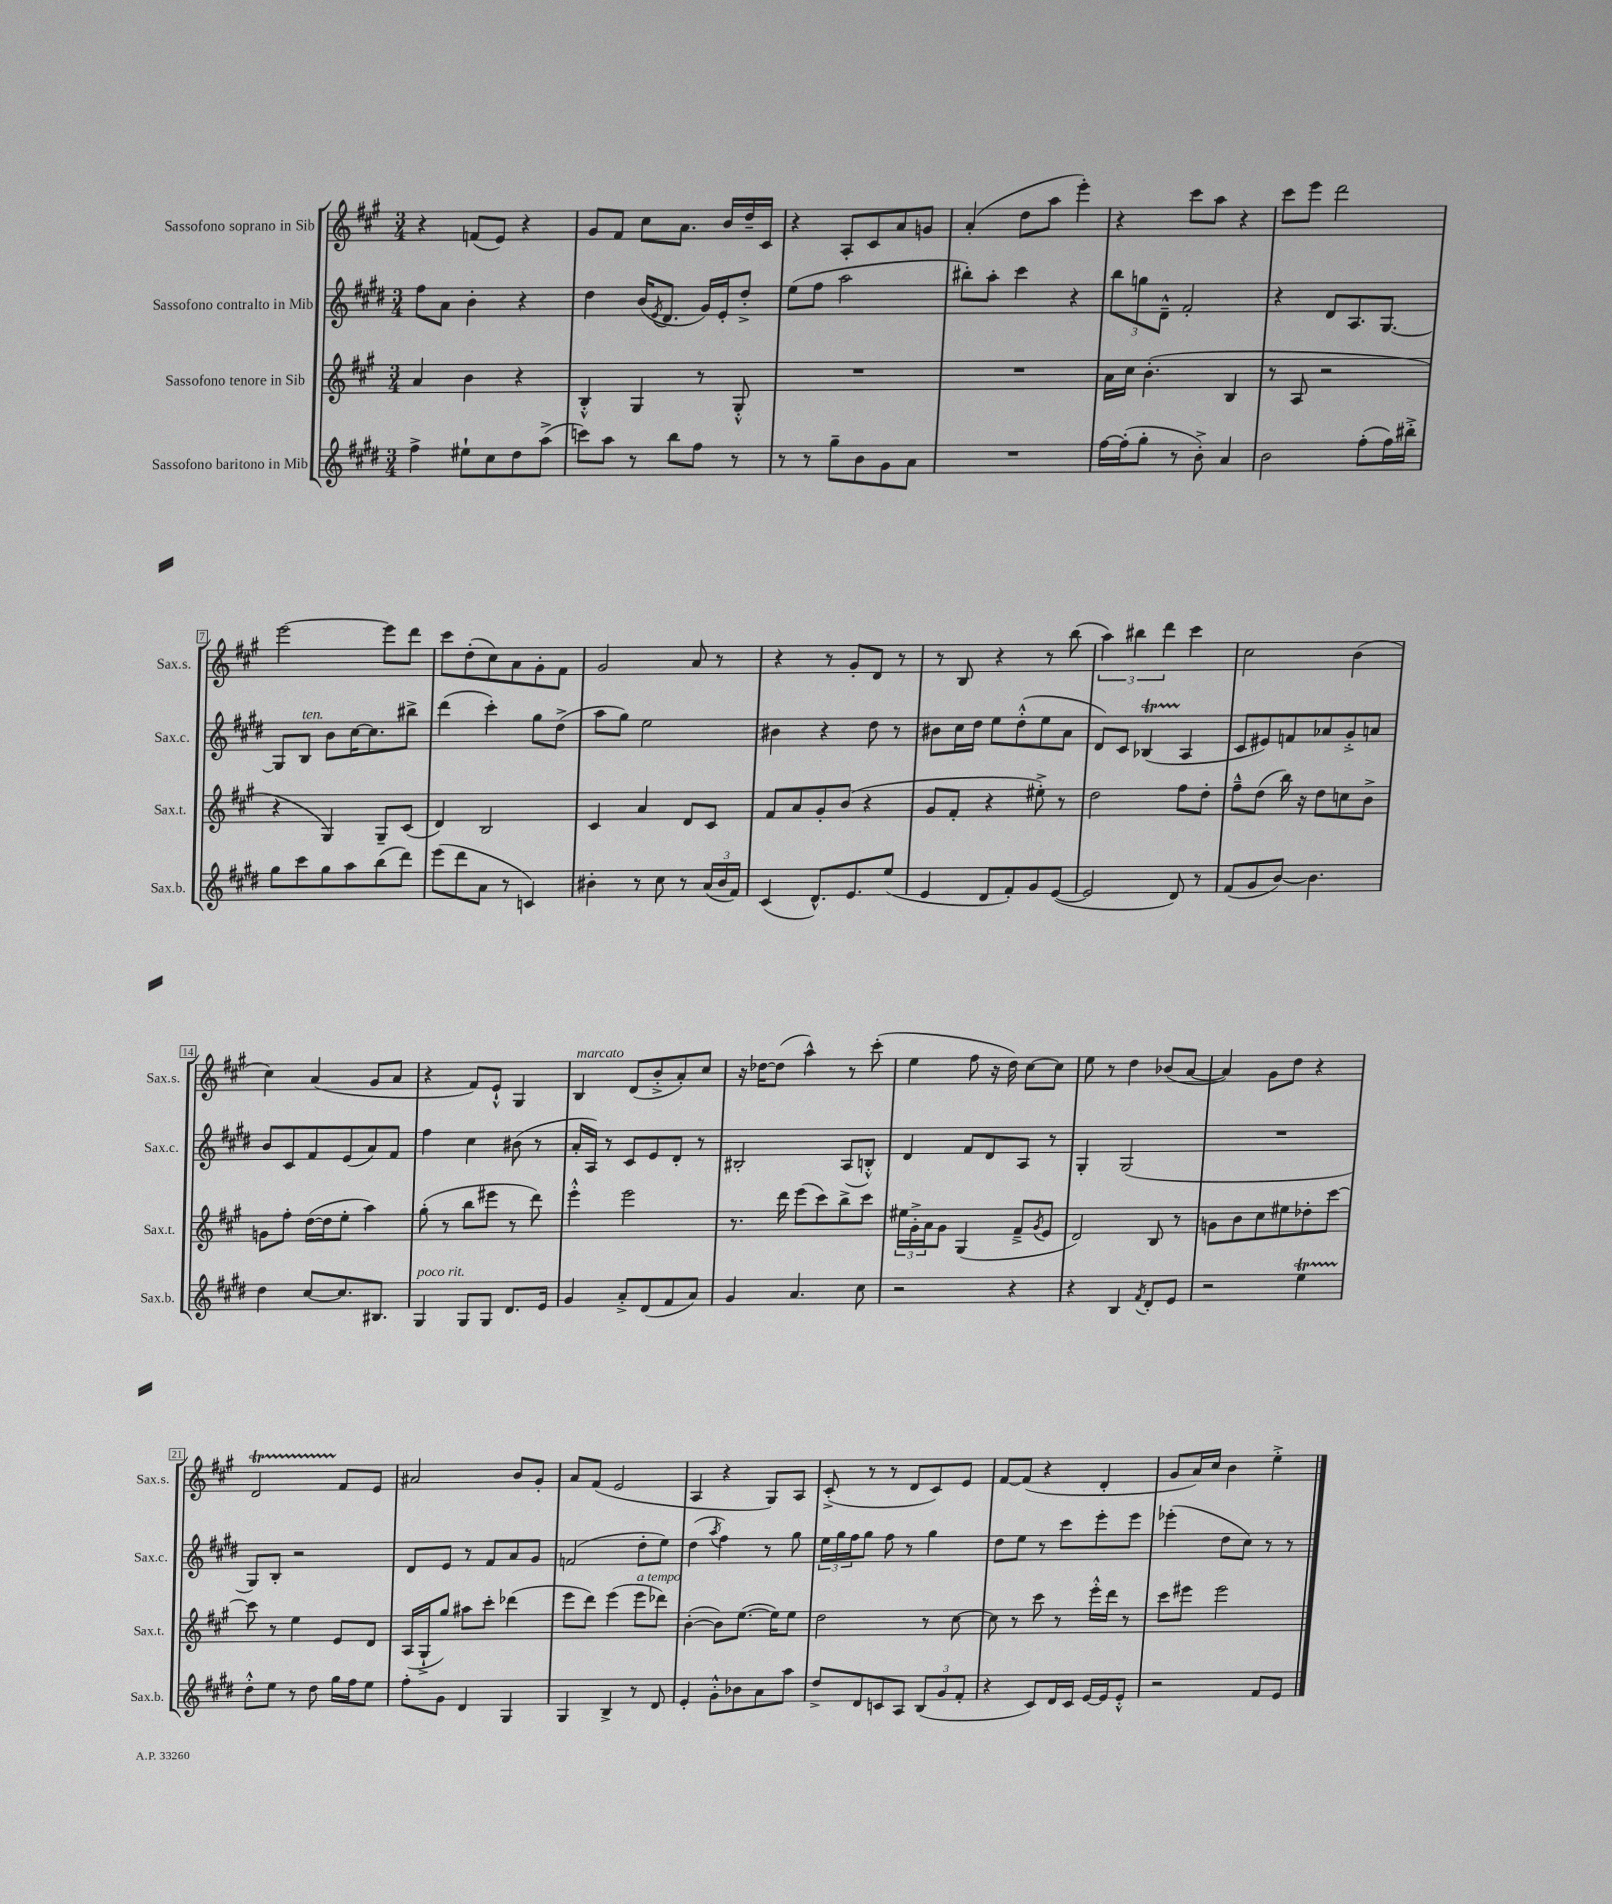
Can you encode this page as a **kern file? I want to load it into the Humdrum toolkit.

**kern	**kern	**kern	**kern
*part4	*part3	*part2	*part1
*staff4	*staff3	*staff2	*staff1
*I"Sassofono baritono in Mib	*I"Sassofono tenore in Sib	*I"Sassofono contralto in Mib	*I"Sassofono soprano in Sib
*I'Sax.b.	*I'Sax.t.	*I'Sax.c.	*I'Sax.s.
*clefG2	*clefG2	*clefG2	*clefG2
*k[f#c#g#d#]	*k[f#c#g#]	*k[f#c#g#d#]	*k[f#c#g#]
*M3/4	*M3/4	*M3/4	*M3/4
=1	=1	=1	=1
4ff#^\	4a/	8ff#\L	4r
.	.	8a\J	.
8ee#X`\L	4b\	4b'\	(8fn/L
8cc#\	.	.	8e/J)
8dd#\	4r	4r	4r
(8aa^\J	.	.	.
=2	=2	=2	=2
8cccn\L)	4B'^^/	4dd#\	8g#/L
8aa\J	.	.	8f#/J
8r	4G#/	(16b/KL	8cc#\L
.	.	8qe/	.
.	.	8.d#/J	.
8bb\L	.	.	8.a\J
8ff#\J	8r	16g#/LL)	.
.	.	16e'/J	16b/LL
8r	8G#'^^/	8dd#'^/J	16dd~/
.	.	.	16c#/JJ
=3	=3	=3	=3
8r	2.r	(8ee\L	4r
8r	.	8ff#\J	.
8gg#~\L	.	2aa\	8A'/L
8b\	.	.	8c#/
8g#\	.	.	8a/
8a\J	.	.	8gn/J
=4	=4	=4	=4
2.r	2.r	8bb#X'\L)	(4a'/
.	.	8aa'\J	.
.	.	4ccc#\	8dd\L
.	.	.	8aa\J
.	.	4r	4eee'\)
=5	=5	=5	=5
[16ff#\LL	16a\LL	12bb\L	4r
(16ff#'\J]	16cc#\JJ	.	.
.	.	12ggn\	.
8gg#'\J	(4.b'\	.	.
.	.	12d#~^^\J	.
8r	.	2f#'/	8ccc#\L
8b'^\)	.	.	8aa\J
4a/	4B/	.	4r
=6	=6	=6	=6
2b\	8r	4r	8ccc#\L
.	8A/	.	8eee\J
.	2r	8d#/L	2ddd\
.	.	8.A/	.
(8ff#'\L	.	.	.
.	.	[8.G#/J	.
16ff#\L)	.	.	.
16bb#X'^\JJ	.	.	.
!!LO:LB:g=z
=7	=7	=7	=7
8gg#\L	4r	8G#/L]	[2eee\
!	!	!LO:TX:a:i:t=ten.	!
8ccc#\	.	8B/J	.
8gg#\	4G#/)	8b\L	.
8aa\	.	[16cc#\K	.
.	.	8.cc#\]	.
(8bb\	8G#~/L	.	8eee\L]
8ddd#\J)	(8c#/J	8bb#X^\J	8ddd\J
=8	=8	=8	=8
(8eee\L	4d/)	(4ddd#\	8ccc#\L
8ddd#\	.	.	(8dd'\
8a\J	2B/	4ccc#'\)	8cc#\)
8r	.	.	8a\
4cn/)	.	8gg#\L	8g#'\
.	.	(8dd#^\J	8f#\J
=9	=9	=9	=9
4b#X'\	4c#/	8aa\L	2g#/
.	.	8gg#\J)	.
8r	4a/	2ee\	.
8cc#\	.	.	.
8r	8d/L	.	8a/
(24a/LL	8c#/J	.	8r
24b#/	.	.	.
24f#/JJ)	.	.	.
=10	=10	=10	=10
(4c#/	8f#/L	4b#X\	4r
.	8a/	.	.
8.d#^^/L)	8g#'/	4r	8r
.	(8b/J	.	8g#'/L
8.e/	.	.	.
.	4r	8dd#\	8d/J
(8ee/J	.	8r	8r
=11	=11	=11	=11
4e/	8g#/L	8b#X\L	8r
.	8f#'/J	16cc#\L	8B/
.	.	16dd#\JJ	.
8d#/L	4r	8ee\L	4r
8f#'/)	.	(8dd#'^^\	.
8g#/	8ee#X'^\)	8ee\	8r
([8e/J	8r	8a\J	(8bb\
=12	=12	=12	=12
2e/]	2dd\	8d#/L)	6aa\)
.	.	8c#/J	.
.	.	.	6bb#X\
.	.	(4B-XT/	.
.	.	.	6ddd\
8d#/)	8ff#\L	4A/	4ccc#\
8r	8dd'\J	.	.
=13	=13	=13	=13
(8f#/L	8ff#~^^\L	8c#/L	2cc#\
8g#/	(8dd\J	8e#X/)	.
[8b/J)	16bb\)	8fn/	.
.	16r	.	.
4.b\]	8dd\L	8a-X/	.
.	8ccn\	8g#'^/	(4b\
.	8b^\J	8an/J	.
!!LO:LB:g=z
=14	=14	=14	=14
4dd#\	8gn\L	8b/L	4cc#\)
.	8ff#'\J	8c#/	.
[8cc#/L	([16dd\LL	8f#/	(4a/
.	16dd\J]	.	.
8.cc#/]	8ee'\J	(8e/	.
.	4aa\)	8a/)	8g#/L
8.B#X/J	.	.	.
.	.	8f#/J	8a/J
=15	=15	=15	=15
!LO:TX:a:i:t=poco rit.	!	!	!
4G#/	(8gg#'\	4ff#\	4r
.	8r	.	.
8G#/L	8bb\L	4cc#\	8f#/L)
8G#/J	8eee#X\J	.	8e`^^/J
8.d#/L	8r	(8b#X\	4G#/
.	8ddd\)	8r	.
16e/Jk	.	.	.
=16	=16	=16	=16
!	!	!	!LO:TX:a:i:t=marcato
4g#/	4eee'^^\	16a'/LL	4B/
.	.	16A/JJ)	.
.	.	8r	.
8a'^/L	2eee\	8c#/L	(8d/L
(8d#/	.	8e/	8b'^/
8f#/	.	8d#'/J	8a'/)
8a/J)	.	8r	8cc#/J
=17	=17	=17	=17
4g#/	8.r	2B#X'/	16r
.	.	.	[16dd-X\KL
.	.	.	(8dd-\J]
.	16ddd\	.	.
4.a/	(8eee\L	.	4aa^^\)
.	8ccc#\)	.	.
.	8bb^\	(8A/L	8r
8cc#\	8ccc#\J	8Bn'^^/J)	(8ccc#'\
=18	=18	=18	=18
2r	24ee#X\LL	4d#/	4ee\
.	24g#'^\	.	.
.	24a\J	.	.
.	8g#\J	.	.
.	(4G#/	8f#/L	8ff#\
.	.	8d#/	16r
.	.	.	16dd\)
4r	8f#~^/L	8A/J	[8cc#\L
.	8qg#/	.	.
.	8e/J	8r	8cc#\J]
=19	=19	=19	=19
4r	2d/)	4G#'/	8ee\
.	.	.	8r
4B/	.	(2G#/	4dd\
8qf#/	.	.	.
8d#'/L	8B/	.	(8b-X/L
8e/J	8r	.	[8a/J
=20	=20	=20	=20
2r	8gn\L	2.r	4a/])
.	8b\	.	.
.	8cc#\	.	8g#\L
.	8ee#X\	.	8dd\J
4eeT\	8dd-X'\	.	4r
.	[8ccc#\J	.	.
!!LO:LB:g=z
=21	=21	=21	=21
8dd#'^^\L	8ccc#\]	8G#/L)	2dT/
8ee\J	8r	8B'/J	.
8r	4ee\	2r	.
8dd#\	.	.	.
16gg#\LL	8e/L	.	8f#/L
16ff#\J	.	.	.
8ee\J	8d/J	.	8e/J
=22	=22	=22	=22
8ff#'\L	(16A/LL	8d#/L	2a#X/
.	16G#`^/J	.	.
8g#\J	8gg#/J)	8e/J	.
4d#/	8aa#X\L	8r	.
.	8ccc#'\J	8f#/L	.
4G#/	(4ddd-X\	8a/	8b/L
.	.	8g#/J	8g#'/J
=23	=23	=23	=23
4G#/	8eee\L	(2fn/	8a/L
.	8ddd\J)	.	(8f#/J
4B^/	(4eee\	.	2e/
!	!LO:TX:a:i:t=a tempo	!	!
8r	8eee\L	8dd#'\L	.
8d#/	8ddd-X\J)	8ee\J)	.
=24	=24	=24	=24
4e'/	([4b'\	(4dd#\	4A/
.	.	8qaa/	.
8g#'^^\L	8b\L])	4ff#\)	4r
8b-X\	([8.ee\J	.	.
8a\	.	8r	8G#/L)
.	16ee\KL])	.	.
8aa\J	8ee\J	8gg#\	8A/J
=25	=25	=25	=25
8dd#^/L	2dd\	24ee\LL	(8c#'^/
.	.	24gg#\	.
.	.	24ff#\J	.
8d#/	.	8gg#\J	8r
8cn/	.	8ff#\	8r
8A/J	.	8r	8d/L
(12B/L	8r	4gg#\	8c#/)
12g#/	.	.	.
.	[8cc#\	.	8e/J
12f#'/J	.	.	.
=26	=26	=26	=26
4r	8cc#\]	8dd#\L	[8f#/L
.	8r	8ee\J	(8f#/J]
8c#/L)	8ccc#\	8r	4r
16d#/L	8r	8ccc#\L	.
16c#/JJ	.	.	.
[16e/LL	16eee'^^\LL	8eee'\	4d'/
16e/J]	16ddd\JJ	.	.
8e'^^/J	8r	8eee\J	.
=27	=27	=27	=27
2r	8ccc#\L	(4eee-X'\	8g#/L
.	8eee#X\J	.	16a/L)
.	.	.	16cc#/JJ
.	2eee#\	8dd#\L	4b\
.	.	8cc#\J)	.
8f#/L	.	8r	4ee'^\
8e/J	.	8r	.
==	==	==	==
*-	*-	*-	*-
